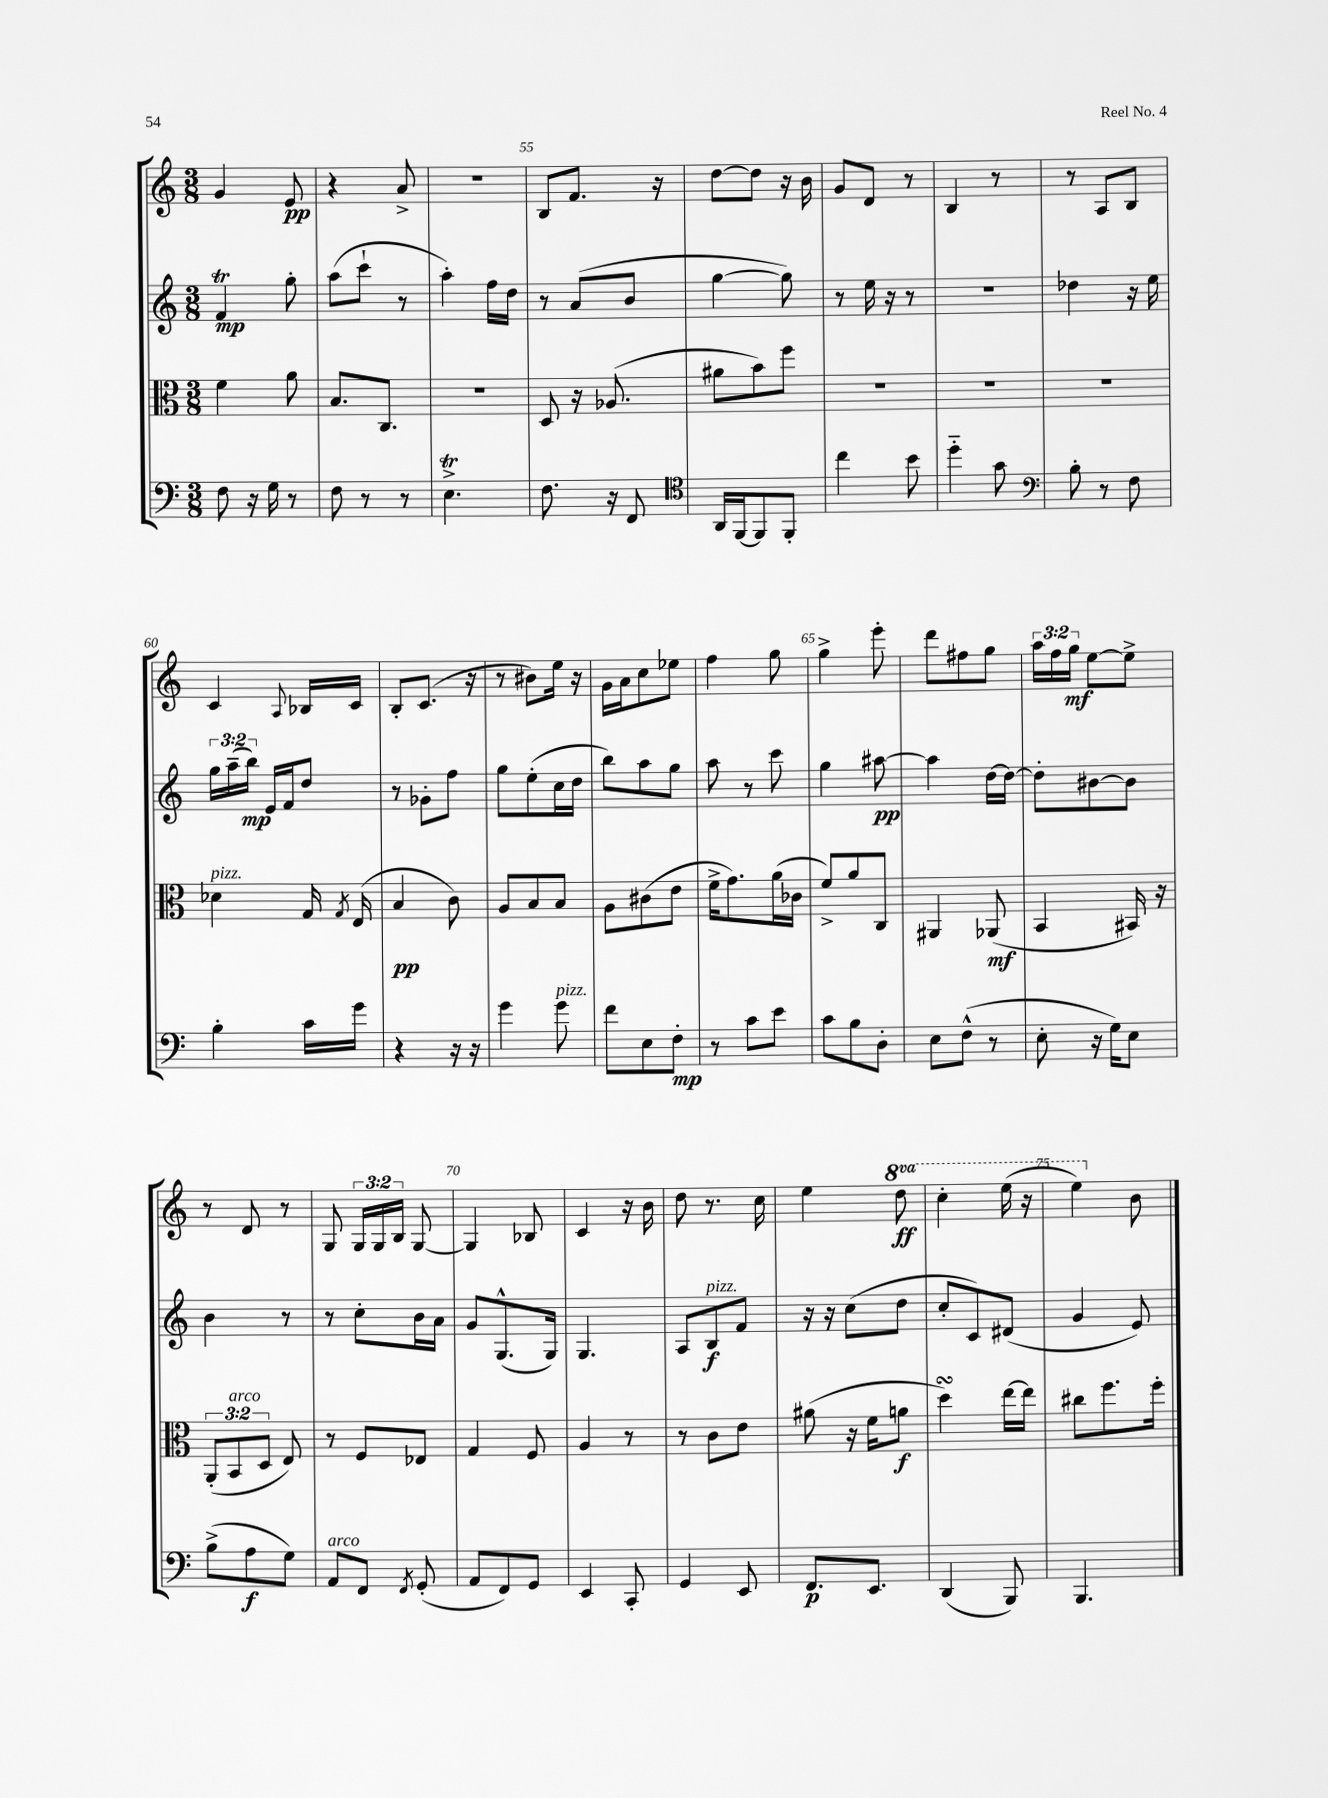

**kern	**kern	**kern	**kern
*staff4	*staff3	*staff2	*staff1
*clefF4	*clefC3	*clefG2	*clefG2
*k[]	*k[]	*k[]	*k[]
*M3/8	*M3/8	*M3/8	*M3/8
8F	4f	4f	4g
16r	.	.	.
16G	.	.	.
8r	8a	8gg'	8e
=	=	=	=
8F	8.B	(8aa	4r
8r	.	8ccc`	.
.	8.C	.	.
8r	.	8r	8a^
=	=	=	=
4.E^	4.r	4aa')	4.r
.	.	16ff	.
.	.	16dd	.
=	=	=	=
8.F	8D	8r	8B
.	16r	(8a	8.f
16r	(8.A-	.	.
8FF	.	8b	.
.	.	.	16r
=	=	=	=
*clefC4	*	*	*
16AA	8a#	[4gg	[8dd
[16FF	.	.	.
8FF]	8b)	.	8dd]
8FF'	8ff	8gg])	16r
.	.	.	16b
=	=	=	=
4cc	4.r	8r	8g
.	.	16ee	8d
.	.	16r	.
8b	.	8r	8r
=	=	=	=
4dd'~	4.r	4.r	4B
8g	.	.	8r
=	=	=	=
*clefF4	*	*	*
8B'	4.r	4dd-	8r
8r	.	.	8A
8F	.	16r	8B
.	.	16ee	.
=	=	=	=
4B'	4d-	24gg	4c
.	.	(24aa~	.
.	.	24bb)	.
.	.	16e	.
.	.	16f	.
.	.	.	8qqA
16c	16G	8dd	16B-
.	8qG	.	.
16g	(16E	.	16c
=	=	=	=
4r	4B	8r	8B'
.	.	8g-'	(8.c
16r	8c)	8ff	.
16r	.	.	16r
=	=	=	=
4g	8A	8gg	8r
.	8B	(8ee'	8b#)
8g	8B	16cc	16ee
.	.	16dd	16r
=	=	=	=
8f	8A	8bb)	16g
.	.	.	16a
8E	(8c#	8aa	8cc
8F'	8e	8gg	8ee-
=	=	=	=
8r	16f^	8aa	4ff
.	8.g)	.	.
8c	.	8r	.
8e	(16a	8ccc	8gg
.	16c-	.	.
=	=	=	=
8c	8f^)	4gg	4gg^
8B	8a	.	.
8D'	8C	[8aa#	8eee'
=	=	=	=
8E	4AA#	4aa#]	8ddd
(8F^^	.	.	8ff#
8r	(8AA-	[16dd	8gg
.	.	16dd_	.
=	=	=	=
8E'	4BB	8dd']	24aa
.	.	.	24ff
.	.	.	24gg
16r	.	[8b#	[8ee
16G)	.	.	.
8E	16BB#)	8b#]	8ee^]
.	16r	.	.
=	=	=	=
(8B^	(12AA'	4b	8r
.	12BB	.	.
8A	.	.	8d
.	12D	.	.
8G)	8E)	8r	8r
=	=	=	=
8AA	8r	8r	8G
8FF	8F	8cc'	24G
.	.	.	24G
.	.	.	24B
8qFF	.	.	.
(8GG'	8E-	16b	[8G
.	.	16a	.
=	=	=	=
8AA	4G	8g	4G]
8FF)	.	(8.G^^	.
8GG	8F	.	8B-
.	.	16G)	.
=	=	=	=
4EE	4A	4.G	4c
8CC'	8r	.	16r
.	.	.	16b
=	=	=	=
4GG	8r	8A	8dd
.	8c	8B	8.r
8EE	8e	8f	.
.	.	.	16cc
=	=	=	=
8.FF	(8a#	16r	4ee
.	.	16r	.
.	16r	(8cc	.
8.EE	16f	.	.
.	8a	8dd	8ddd
=	=	=	=
(4DD	4dd)	8cc'	4ccc'
.	.	8c)	.
8BBB)	[16ee	(8d#	(16eee
.	16ee]	.	16r
=	=	=	=
4.BBB	8cc#	4g	4eee)
.	8.ff	.	.
.	.	8e)	8b
.	16ff'	.	.
==	==	==	==
*-	*-	*-	*-
